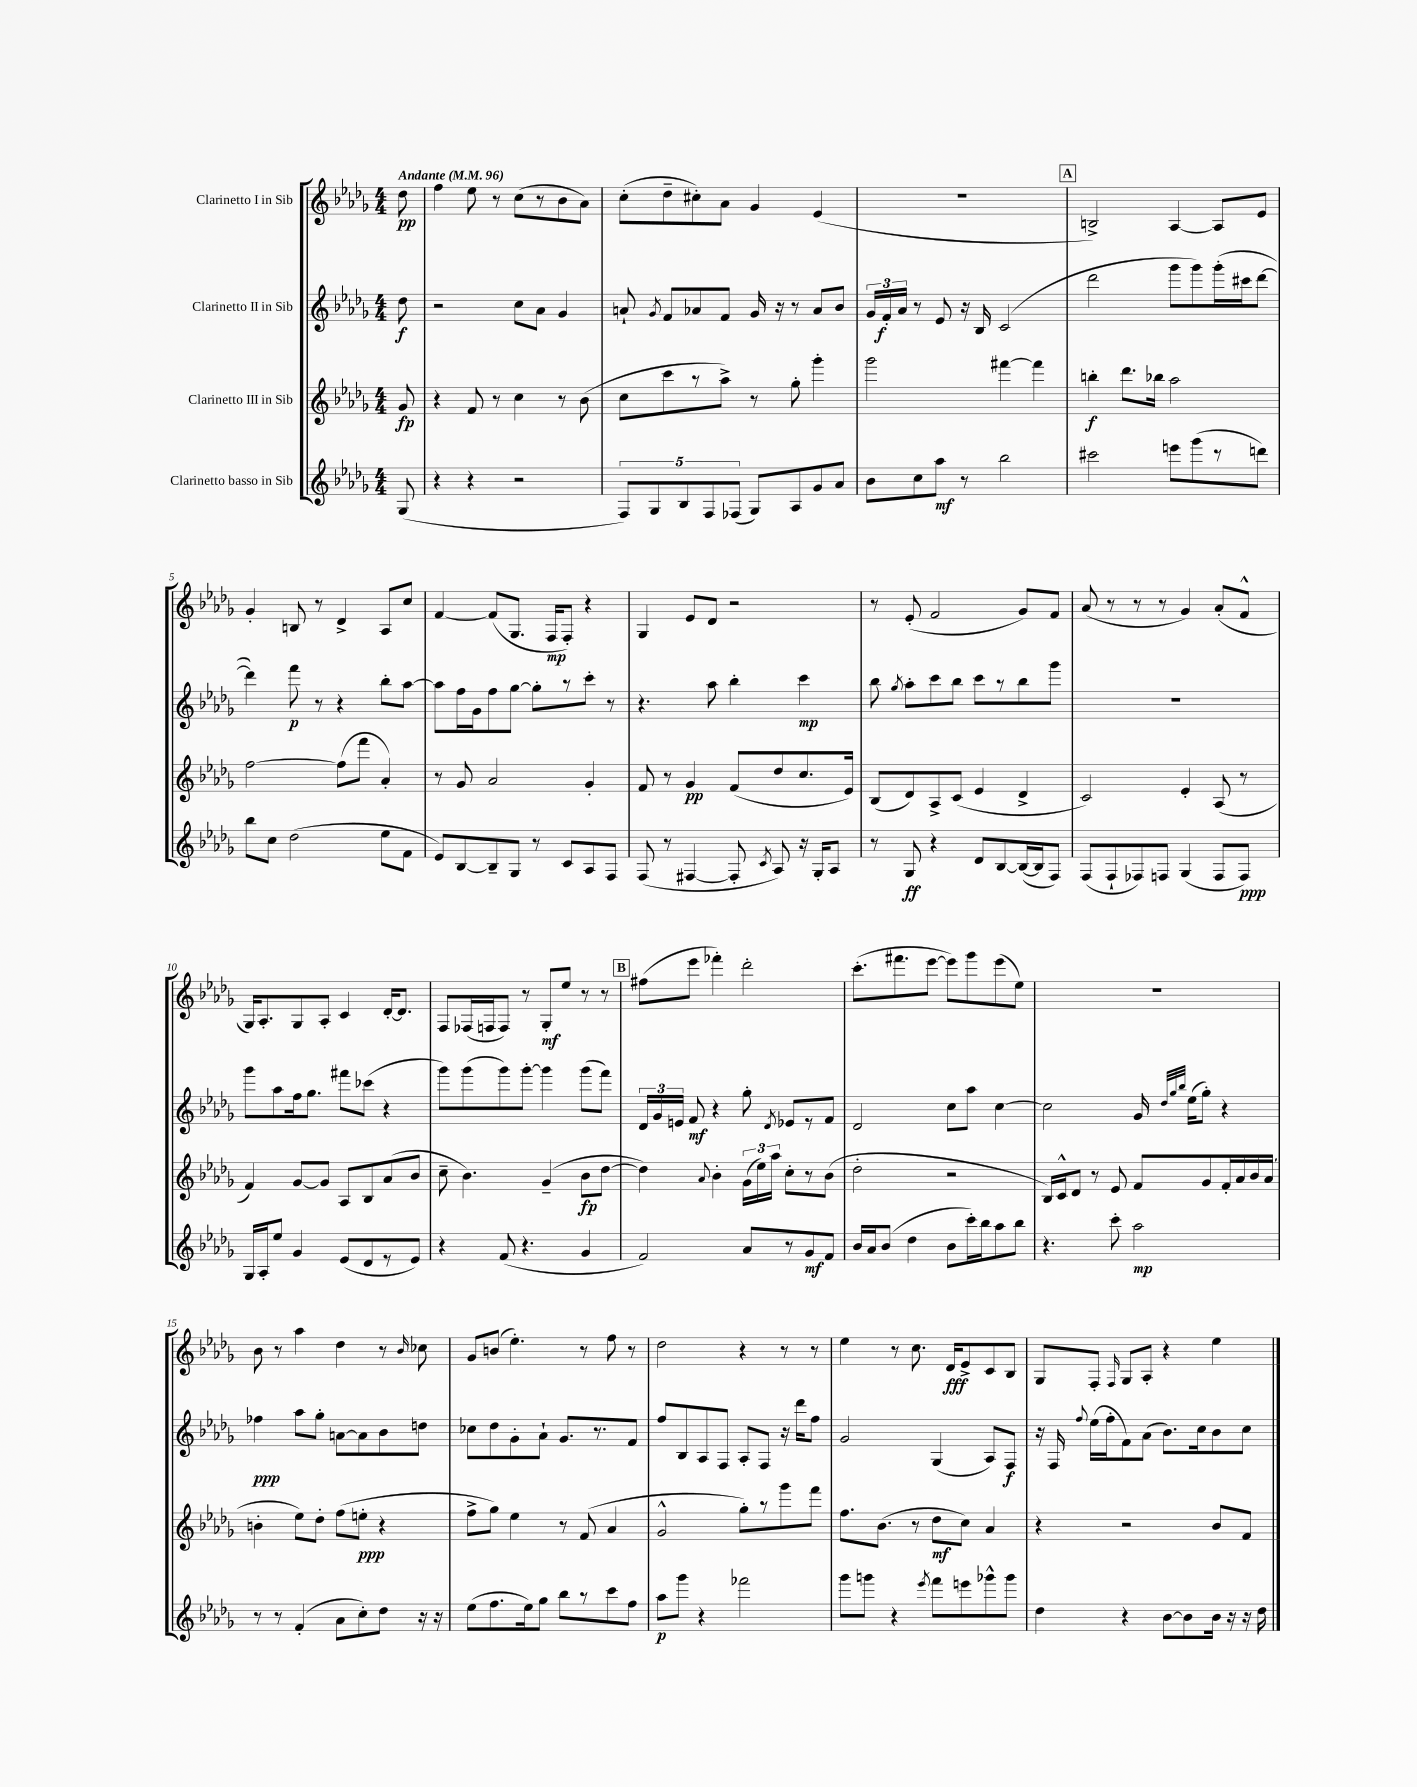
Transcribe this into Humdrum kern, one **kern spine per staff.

**kern	**dynam	**kern	**dynam	**kern	**dynam	**kern	**dynam
*part4	*part4	*part3	*part3	*part2	*part2	*part1	*part1
*staff4	*staff4	*staff3	*staff3	*staff2	*staff2	*staff1	*staff1
*I"Clarinetto basso in Sib	*	*I"Clarinetto III in Sib	*	*I"Clarinetto II in Sib	*	*I"Clarinetto I in Sib	*
*clefG2	*	*clefG2	*	*clefG2	*	*clefG2	*
*k[b-e-a-d-g-]	*	*k[b-e-a-d-g-]	*	*k[b-e-a-d-g-]	*	*k[b-e-a-d-g-]	*
*M4/4	*	*M4/4	*	*M4/4	*	*M4/4	*
*MM96	*	*MM96	*	*MM96	*	*MM96	*
=	=	=	=	=	=	=	=
!	!	!	!	!	!	!LO:TX:a:B:t=Andante	!
(8G-/	.	8g-/	fp	8dd-\	f	8dd-\	pp
=1	=1	=1	=1	=1	=1	=1	=1
4r	.	4r	.	2r	.	4ff\	.
4r	.	8f/	.	.	.	8ee-\	.
.	.	8r	.	.	.	8r	.
2r	.	4cc\	.	8cc\L	.	(8cc\L	.
.	.	.	.	8a-\J	.	8r	.
.	.	8r	.	4g-/	.	8b-\	.
.	.	(8b-\	.	.	.	8a-\J)	.
=2	=2	=2	=2	=2	=2	=2	=2
10F/L)	.	8cc\L	.	8an`/	.	(8cc'\L	.
10G-/	.	.	.	.	.	.	.
.	.	.	.	8qg-/	.	.	.
.	.	8ccc\	.	8f/L	.	8dd-~\	.
10B-/	.	.	.	.	.	.	.
.	.	8r	.	8a-X/	.	8cc#X'\)	.
10F/	.	.	.	.	.	.	.
.	.	8aa-^\J)	.	8f/J	.	8a-\J	.
(10F-X/J	.	.	.	.	.	.	.
8G-/L)	.	8r	.	16g-/	.	4g-/	.
.	.	.	.	16r	.	.	.
8A-/	.	8gg-'\	.	8r	.	.	.
8g-/	.	4ggg-'\	.	8a-/L	.	(4e-/	.
8a-/J	.	.	.	8b-/J	.	.	.
=3	=3	=3	=3	=3	=3	=3	=3
8b-\L	.	2ggg-\	.	24g-/LL	.	1r	.
.	.	.	.	24f'/	f	.	.
.	.	.	.	24a-/JJ	.	.	.
8cc\	.	.	.	8r	.	.	.
8aa-\J	mf	.	.	8e-/	.	.	.
8r	.	.	.	16r	.	.	.
.	.	.	.	16B-/	.	.	.
2bb-\	.	[4fff#X\	.	(2c/	.	.	.
.	.	4fff#\]	.	.	.	.	.
!!LO:REH:place=s1:t=A
=4	=4	=4	=4	=4	=4	=4	=4
2ccc#X\	.	4bbn'\	f	2ddd-\	.	2Bn^/)	.
.	.	8.ddd-\L	.	.	.	.	.
.	.	16bb-X\Jk	.	.	.	.	.
8eeen\L	.	2aa-\	.	8ggg-\L	.	[4A-/	.
(8ggg-\	.	.	.	8ggg-\)	.	.	.
8r	.	.	.	(16ggg-'\L	.	8A-/L]	.
.	.	.	.	16ccc#X\J	.	.	.
8dddn\J)	.	.	.	[8ddd-\J	.	8e-/J	.
!!LO:LB:g=z
=5	=5	=5	=5	=5	=5	=5	=5
8bb-\L	.	[2ff\	.	4ddd-\])	.	4g-'/	.
8cc\J	.	.	.	.	.	.	.
(2dd-\	.	.	.	8fff\	p	8Bn/	.
.	.	.	.	8r	.	8r	.
.	.	(8ff\L]	.	4r	.	4d-^/	.
.	.	8fff\J	.	.	.	.	.
8ee-\L	.	4a-'/)	.	8bb-'\L	.	8A-/L	.
8f\J	.	.	.	[8aa-\J	.	8cc/J	.
=6	=6	=6	=6	=6	=6	=6	=6
8e-/L)	.	8r	.	8aa-\L]	.	[4f/	.
[8B-/	.	8g-/	.	16ff\L	.	.	.
.	.	.	.	16g-\J	.	.	.
8B-~/]	.	2a-/	.	8ff\	.	(8f/L]	.
8G-/J	.	.	.	[8gg-\J	.	8.G-/J	.
8r	.	.	.	8gg-'\L]	.	.	.
.	.	.	.	.	.	16F/KL	mp
8c/L	.	.	.	8r	.	8F'/J)	.
8A-/	.	4g-'/	.	8ccc'\J	.	4r	.
8F/J	.	.	.	8r	.	.	.
=7	=7	=7	=7	=7	=7	=7	=7
(8F/	.	8f/	.	4.r	.	4G-/	.
8r	.	8r	.	.	.	.	.
[4F#X/	.	4g-/	pp	.	.	8e-/L	.
.	.	.	.	8aa-\	.	8d-/J	.
8F#'/]	.	(8f/L	.	4bb-'\	.	2r	.
8qc/	.	.	.	.	.	.	.
8A-/)	.	8dd-/	.	.	.	.	.
16r	.	8.cc/	.	4ccc\	mp	.	.
16G-'/KL	.	.	.	.	.	.	.
8A-/J	.	.	.	.	.	.	.
.	.	16e-/Jk)	.	.	.	.	.
=8	=8	=8	=8	=8	=8	=8	=8
8r	.	(8B-/L	.	8bb-\	.	8r	.
.	.	.	.	8qgg-/	.	.	.
8G-/	ff	8d-/)	.	8aa-'\L	.	(8e-'/	.
4r	.	8A-^/	.	8ccc\	.	2f/	.
.	.	(8c/J	.	8bb-\J	.	.	.
8d-/L	.	4e-/	.	8ccc\L	.	.	.
[8B-/	.	.	.	8r	.	.	.
(16B-/L_	.	4d-^/	.	8bb-\	.	8g-/L)	.
16B-/J]	.	.	.	.	.	.	.
8F/J)	.	.	.	8ggg-\J	.	8f/J	.
=9	=9	=9	=9	=9	=9	=9	=9
(8F/L	.	2c/)	.	1r	.	(8a-/	.
8F`/	.	.	.	.	.	8r	.
8F-X/)	.	.	.	.	.	8r	.
8Fn/J	.	.	.	.	.	8r	.
(4G-/	.	4e-'/	.	.	.	4g-/)	.
8F/L	.	(8A-/	.	.	.	(8a-'/L	.
8F/J)	ppp	8r	.	.	.	8f^^/J	.
!!LO:LB:g=z
=10	=10	=10	=10	=10	=10	=10	=10
16G-/LL	.	4f/)	.	8ggg-\L	.	16G-/KL)	.
16A-'/J	.	.	.	.	.	8.A-'/	.
8ee-/J	.	.	.	8aa-\	.	.	.
4g-/	.	[8g-/L	.	16ff\k	.	8G-/	.
.	.	.	.	8.gg-\J	.	.	.
.	.	8g-/J]	.	.	.	8A-'/J	.
(8e-/L	.	8A-/L	.	8fff#X\L	.	4c/	.
8d-/	.	8B-/	.	(8ccc-X\J	.	.	.
8r	.	(8a-/	.	4r	.	[16d-'/KL	.
.	.	.	.	.	.	8.d-/J]	.
8e-/J)	.	8b-/J	.	.	.	.	.
=11	=11	=11	=11	=11	=11	=11	=11
4r	.	8cc~\	.	8ggg-\L)	.	8F/L	.
.	.	4.b-\)	.	(8ggg-\	.	(16F-X/L	.
.	.	.	.	.	.	16Fn/J	.
(8f/	.	.	.	8ggg-\)	.	8F/J)	.
4.r	.	.	.	[8ggg-'\J	.	8r	.
.	.	(4g-~/	.	4ggg-\]	.	8G-'/L	mf
.	.	.	.	.	.	8ee-/J	.
4g-/	.	8b-\L	fp	(8ggg-\L	.	8r	.
.	.	[8dd-\J	.	8fff\J)	.	8r	.
!!LO:REH:place=s1:t=B
=12	=12	=12	=12	=12	=12	=12	=12
2f/)	.	4dd-\])	.	24d-/LL	.	(8ff#X\L	.
.	.	.	.	24g-/	.	.	.
.	.	.	.	24en/JJ	.	.	.
.	.	.	.	8f/	mf	8eee-\J	.
.	.	8qqa-/	.	.	.	.	.
.	.	4b-'\	.	4r	.	4fff-X'\)	.
8a-/L	.	(24g-\LL	.	8gg-'\	.	2ddd-'\	.
.	.	24ee-\)	.	.	.	.	.
.	.	24aa-\JJ	.	.	.	.	.
.	.	.	.	8qd-/	.	.	.
8r	.	8cc'\L	.	8e-X/L	.	.	.
8g-/	mf	8r	.	8r	.	.	.
8f/J	.	(8b-\J	.	8f/J	.	.	.
=13	=13	=13	=13	=13	=13	=13	=13
16b-/LL	.	2dd-'\	.	2d-/	.	(8.ccc'\L	.
16a-/J	.	.	.	.	.	.	.
(8b-/J	.	.	.	.	.	.	.
.	.	.	.	.	.	8.fff#X\	.
4dd-\	.	.	.	.	.	.	.
.	.	.	.	.	.	[8eee-\J	.
8b-\L	.	2r	.	8cc\L	.	8eee-\L])	.
16ccc'\L)	.	.	.	8aa-\J	.	8ggg-\	.
16bb-\J	.	.	.	.	.	.	.
8aa-\	.	.	.	[4cc\	.	(8eee-\	.
8bb-\J	.	.	.	.	.	8ee-\J)	.
=14	=14	=14	=14	=14	=14	=14	=14
4.r	.	16B-/LL)	.	2cc\]	.	1r	.
.	.	16c^^/J	.	.	.	.	.
.	.	8d-/J	.	.	.	.	.
.	.	8r	.	.	.	.	.
8ccc'\	.	8e-/	.	.	.	.	.
2aa-\	mp	8f/L	.	16g-/	.	.	.
.	.	.	.	32qqdd-/LLL	.	.	.
.	.	.	.	32qqgg-/	.	.	.
.	.	.	.	32qqbb-/JJJ	.	.	.
.	.	.	.	(16ee-\KL	.	.	.
.	.	8g-/	.	8gg-'\J)	.	.	.
.	.	16f'/L	.	4r	.	.	.
.	.	16a-/	.	.	.	.	.
.	.	16b-/	.	.	.	.	.
.	.	(16a-/JJ	.	.	.	.	.
!!LO:LB:g=z
=15	=15	=15	=15	=15	=15	=15	=15
8r	.	4bn'\	.	4ff-X\	ppp	8b-\	.
8r	.	.	.	.	.	8r	.
(4f'/	.	8ee-\L)	.	8aa-\L	.	4aa-\	.
.	.	8dd-'\J	.	8gg-'\J	.	.	.
8a-\L	.	(8ff\L	.	[8an\L	.	4dd-\	.
8cc'\)	.	8een'\J	ppp	8a\]	.	.	.
8dd-\J	.	4r	.	8b-\	.	8r	.
.	.	.	.	.	.	16qqb-/	.
16r	.	.	.	8ddn\J	.	8cc-X\	.
16r	.	.	.	.	.	.	.
=16	=16	=16	=16	=16	=16	=16	=16
(8ee-\L	.	8ff^\L	.	8cc-X\L	.	8g-/L	.
8.ff\	.	8gg-\J)	.	8dd-\	.	(8bn/J	.
.	.	4ee-\	.	8g-'\	.	4.ee-'\)	.
16ee-\k)	.	.	.	.	.	.	.
8gg-\J	.	.	.	8a-`\J	.	.	.
8bb-\L	.	8r	.	8.g-/L	.	.	.
8r	.	(8f/	.	.	.	8r	.
.	.	.	.	8.r	.	.	.
8ccc\	.	4a-/	.	.	.	8ff\	.
8ff\J	.	.	.	8f/J	.	8r	.
=17	=17	=17	=17	=17	=17	=17	=17
8aa-\L	p	2g-^^/	.	8ff/L	.	2dd-\	.
8ggg-\J	.	.	.	8B-/	.	.	.
4r	.	.	.	8A-/	.	.	.
.	.	.	.	8F/J	.	.	.
2fff-X\	.	8gg-'\L)	.	8A-'/L	.	4r	.
.	.	8r	.	8F/J	.	.	.
.	.	8ggg-\	.	16r	.	8r	.
.	.	.	.	16ddd-\KL	.	.	.
.	.	8fff\J	.	8ff\J	.	8r	.
=18	=18	=18	=18	=18	=18	=18	=18
8ggg-\L	.	8.ff\L	.	2g-/	.	4ee-\	.
8gggn\J	.	.	.	.	.	.	.
.	.	(8.b-\J	.	.	.	.	.
4r	.	.	.	.	.	8r	.
.	.	8r	.	.	.	8.cc\	.
8qeee-/	.	.	.	.	.	.	.
8fff\L	.	8dd-\L	mf	(4G-/	.	.	.
.	.	.	.	.	.	16d-/KL	fff
8eeen\	.	8cc\J)	.	.	.	8e-^/	.
8ggg-X^^\	.	4a-/	.	8A-/L)	.	8c/	.
8ggg-\J	.	.	.	8F/J	f	8B-/J	.
=19	=19	=19	=19	=19	=19	=19	=19
4dd-\	.	4r	.	16r	.	8G-/L	.
.	.	.	.	16F/	.	.	.
.	.	.	.	8qqff/	.	.	.
.	.	.	.	(16ee-\LL	.	8F'/J	.
.	.	.	.	16ff'\J	.	.	.
.	.	.	.	.	.	16qqF/	.
4r	.	2r	.	8f\)	.	8G-/L	.
.	.	.	.	(8a-\J	.	8A-'/J	.
[8b-\L	.	.	.	8.b-\L)	.	4r	.
8b-\]	.	.	.	.	.	.	.
.	.	.	.	16cc\k	.	.	.
16b-\Jk	.	8b-/L	.	8b-\	.	4ee-\	.
16r	.	.	.	.	.	.	.
16r	.	8f/J	.	8cc\J	.	.	.
16dd-\	.	.	.	.	.	.	.
==	==	==	==	==	==	==	==
*-	*-	*-	*-	*-	*-	*-	*-
